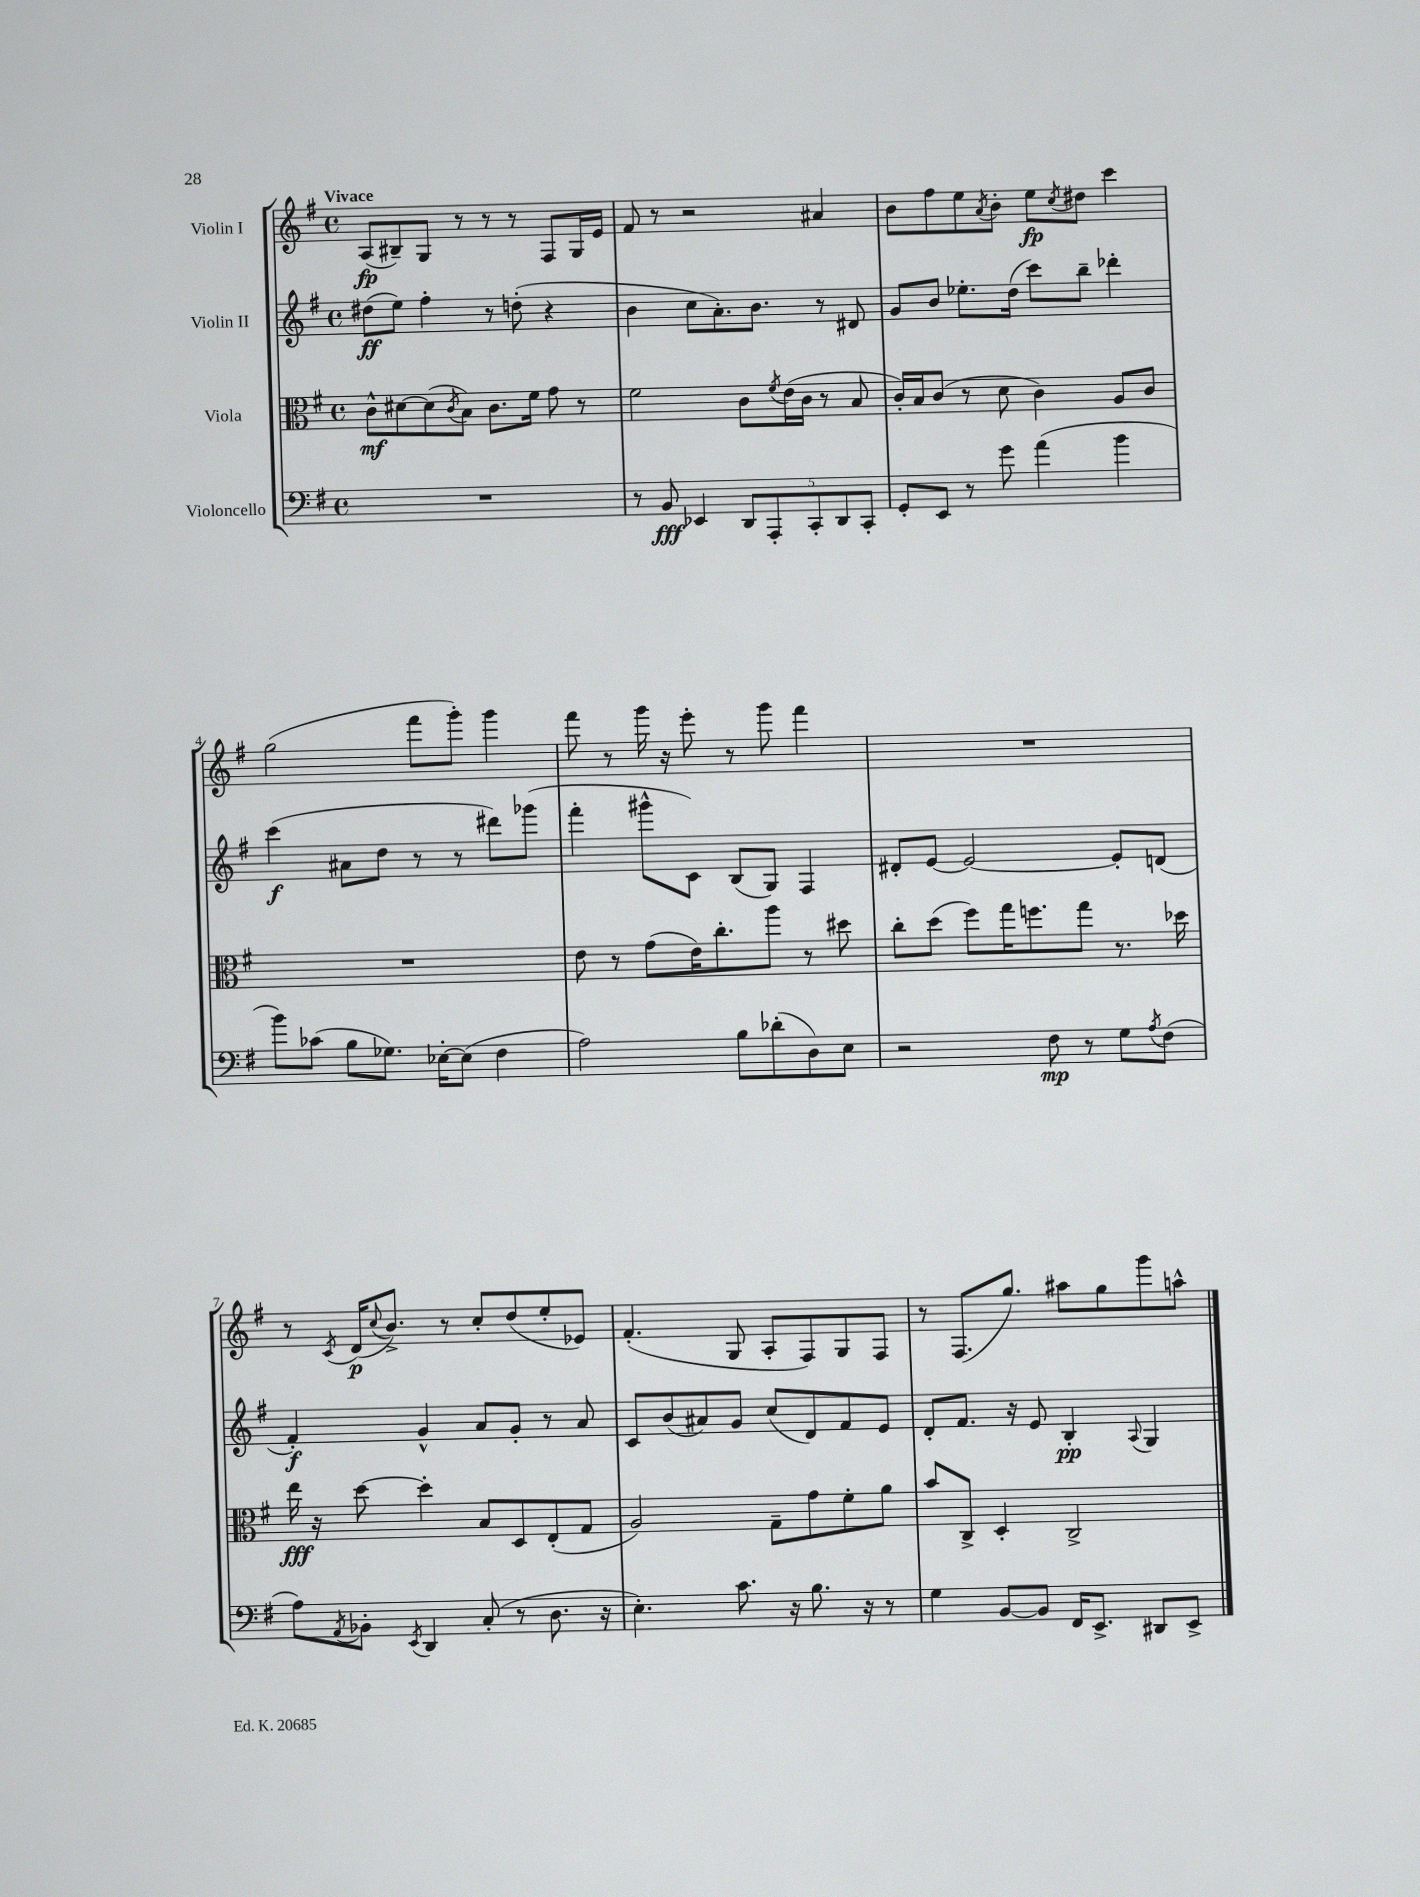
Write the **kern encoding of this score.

**kern	**dynam	**kern	**dynam	**kern	**dynam	**kern	**dynam
*part4	*part4	*part3	*part3	*part2	*part2	*part1	*part1
*staff4	*staff4	*staff3	*staff3	*staff2	*staff2	*staff1	*staff1
*I"Violoncello	*	*I"Viola	*	*I"Violin II	*	*I"Violin I	*
*clefF4	*	*clefC3	*	*clefG2	*	*clefG2	*
*k[f#]	*	*k[f#]	*	*k[f#]	*	*k[f#]	*
*M4/4	*	*M4/4	*	*M4/4	*	*M4/4	*
*met(c)	*	*met(c)	*	*met(c)	*	*met(c)	*
=1	=1	=1	=1	=1	=1	=1	=1
!	!	!	!	!	!	!LO:TX:a:B:t=Vivace	!
1r	.	8c^^\L	mf	(8dd#X\L	ff	(8A/L	fp
.	.	[8d#X\	.	8ee\J)	.	8B#X~/)	.
.	.	(8d#\]	.	4ff#'\	.	8G/J	.
.	.	8qc/	.	.	.	.	.
.	.	8B\J)	.	.	.	8r	.
.	.	8.c\L	.	8r	.	8r	.
.	.	.	.	(8ddn'\	.	8r	.
.	.	16f#\Jk	.	.	.	.	.
.	.	8g\	.	4r	.	8F#/L	.
.	.	8r	.	.	.	16G/L	.
.	.	.	.	.	.	16e/JJ	.
=2	=2	=2	=2	=2	=2	=2	=2
8r	.	2f#\	.	4b\	.	8f#/	.
8BB/	fff	.	.	.	.	8r	.
4EE-X/	.	.	.	8cc\L	.	2r	.
.	.	.	.	8.a'\)	.	.	.
10DD/L	.	8c\L	.	.	.	.	.
.	.	.	.	8.b\J	.	.	.
10AAA'/	.	.	.	.	.	.	.
.	.	8qf#/	.	.	.	.	.
.	.	(16e\L	.	.	.	.	.
.	.	16c\JJ	.	.	.	.	.
10CC'/	.	.	.	.	.	.	.
.	.	8r	.	8r	.	4a#X/	.
10DD/	.	.	.	.	.	.	.
.	.	8B/	.	8d#X/	.	.	.
10CC'/J	.	.	.	.	.	.	.
=3	=3	=3	=3	=3	=3	=3	=3
8GG'/L	.	16c'/LL)	.	8g/L	.	8b\L	.
.	.	16B/J	.	.	.	.	.
8EE/J	.	(8c/J	.	8b/J	.	8ff#\	.
8r	.	8r	.	8.ee-X'\L	.	8ee\	.
.	.	.	.	.	.	8qa/	.
8g\	.	8d\	.	.	.	8b'\J	.
.	.	.	.	(16dd\Jk	.	.	.
(4a\	.	4c\)	.	8ccc\L)	.	8ee\L	fp
.	.	.	.	.	.	8qcc/	.
.	.	.	.	8bb~\J	.	8dd#X\J	.
4b\	.	8A/L	.	4ddd-X'\	.	4ccc\	.
.	.	8c/J	.	.	.	.	.
!!LO:LB:g=z
=4	=4	=4	=4	=4	=4	=4	=4
8b\L)	.	1r	.	(4ccc\	f	(2gg\	.
(8c-X\J	.	.	.	.	.	.	.
8B\L	.	.	.	8a#X\L	.	.	.
8.G-X\J)	.	.	.	8dd\J	.	.	.
.	.	.	.	8r	.	8fff#\L	.
[16E-X'\KL	.	.	.	.	.	.	.
(8E-\J]	.	.	.	8r	.	8ggg'\J)	.
4F#\	.	.	.	8ddd#X\L)	.	4ggg\	.
.	.	.	.	(8ggg-X\J	.	.	.
=5	=5	=5	=5	=5	=5	=5	=5
2A\)	.	8e\	.	4fff#'\	.	8fff#\	.
.	.	8r	.	.	.	8r	.
.	.	(8g\L	.	8ggg#X^^\L	.	16ggg\	.
.	.	.	.	.	.	16r	.
.	.	16e\K)	.	8c\J)	.	8eee'\	.
.	.	8.cc'\	.	.	.	.	.
8B\L	.	.	.	(8B/L	.	8r	.
(8d-X'\	.	8aa\J	.	8G/J)	.	8ggg\	.
8D\)	.	8r	.	4F#/	.	4fff#\	.
8E\J	.	8dd#X\	.	.	.	.	.
=6	=6	=6	=6	=6	=6	=6	=6
2r	.	8cc'\L	.	8d#X'/L	.	1r	.
.	.	(8dd\J	.	[8e/J	.	.	.
.	.	8ff#\L)	.	2e/_	.	.	.
.	.	16gg\K	.	.	.	.	.
.	.	8.ffn\	.	.	.	.	.
8F#\	mp	.	.	.	.	.	.
8r	.	8gg\J	.	.	.	.	.
8G\L	.	8.r	.	8e'/L]	.	.	.
8qA/	.	.	.	.	.	.	.
(8F#\J	.	.	.	(8dn/J	.	.	.
.	.	16dd-X\	.	.	.	.	.
!!LO:LB:g=z
=7	=7	=7	=7	=7	=7	=7	=7
8A\L)	.	16ee\	fff	4f#'/)	f	8r	.
.	.	16r	.	.	.	.	.
8qAA/	.	.	.	.	.	8qc/	.
8BB-X'\J	.	[8dd\	.	.	.	(16d/KL	p
.	.	.	.	.	.	8qqcc/	.
.	.	.	.	.	.	8.b^/J)	.
8qEE/	.	.	.	.	.	.	.
4DD/	.	4dd'\]	.	4g^^/	.	.	.
.	.	.	.	.	.	8r	.
(8C'/	.	8B/L	.	8a/L	.	8cc'/L	.
8r	.	8D/	.	8g'/J	.	(8dd/	.
8.D\	.	(8E'/	.	8r	.	8ee'/	.
.	.	8G/J	.	8a/	.	8e-X/J)	.
16r	.	.	.	.	.	.	.
=8	=8	=8	=8	=8	=8	=8	=8
4.E'\)	.	2A/)	.	8c/L	.	(4.f#'/	.
.	.	.	.	(8b/	.	.	.
.	.	.	.	8a#X/)	.	.	.
8.c\	.	.	.	8g/J	.	8G/	.
.	.	8G~\L	.	(8cc/L	.	8A'/L	.
16r	.	.	.	.	.	.	.
8.B\	.	8g\	.	8d/)	.	8F#/)	.
.	.	8f#'\	.	8f#/	.	8G/	.
16r	.	.	.	.	.	.	.
8r	.	8a\J	.	8e/J	.	8F#/J	.
=9	=9	=9	=9	=9	=9	=9	=9
4G\	.	8b/L	.	8d'/L	.	8r	.
.	.	8C^/J	.	8.f#/J	.	(8.F#/L	.
[8BB/L	.	4D'/	.	.	.	.	.
.	.	.	.	16r	.	8.gg/J)	.
8BB/J]	.	.	.	8e/	.	.	.
16FF#/KL	.	2C^/	.	4B'/	pp	8aa#X\L	.
8.EE^/J	.	.	.	.	.	.	.
.	.	.	.	.	.	8gg\	.
.	.	.	.	8qqA/	.	.	.
8DD#X/L	.	.	.	4G/	.	8ggg\	.
8EE^/J	.	.	.	.	.	8aan^^\J	.
==	==	==	==	==	==	==	==
*-	*-	*-	*-	*-	*-	*-	*-
